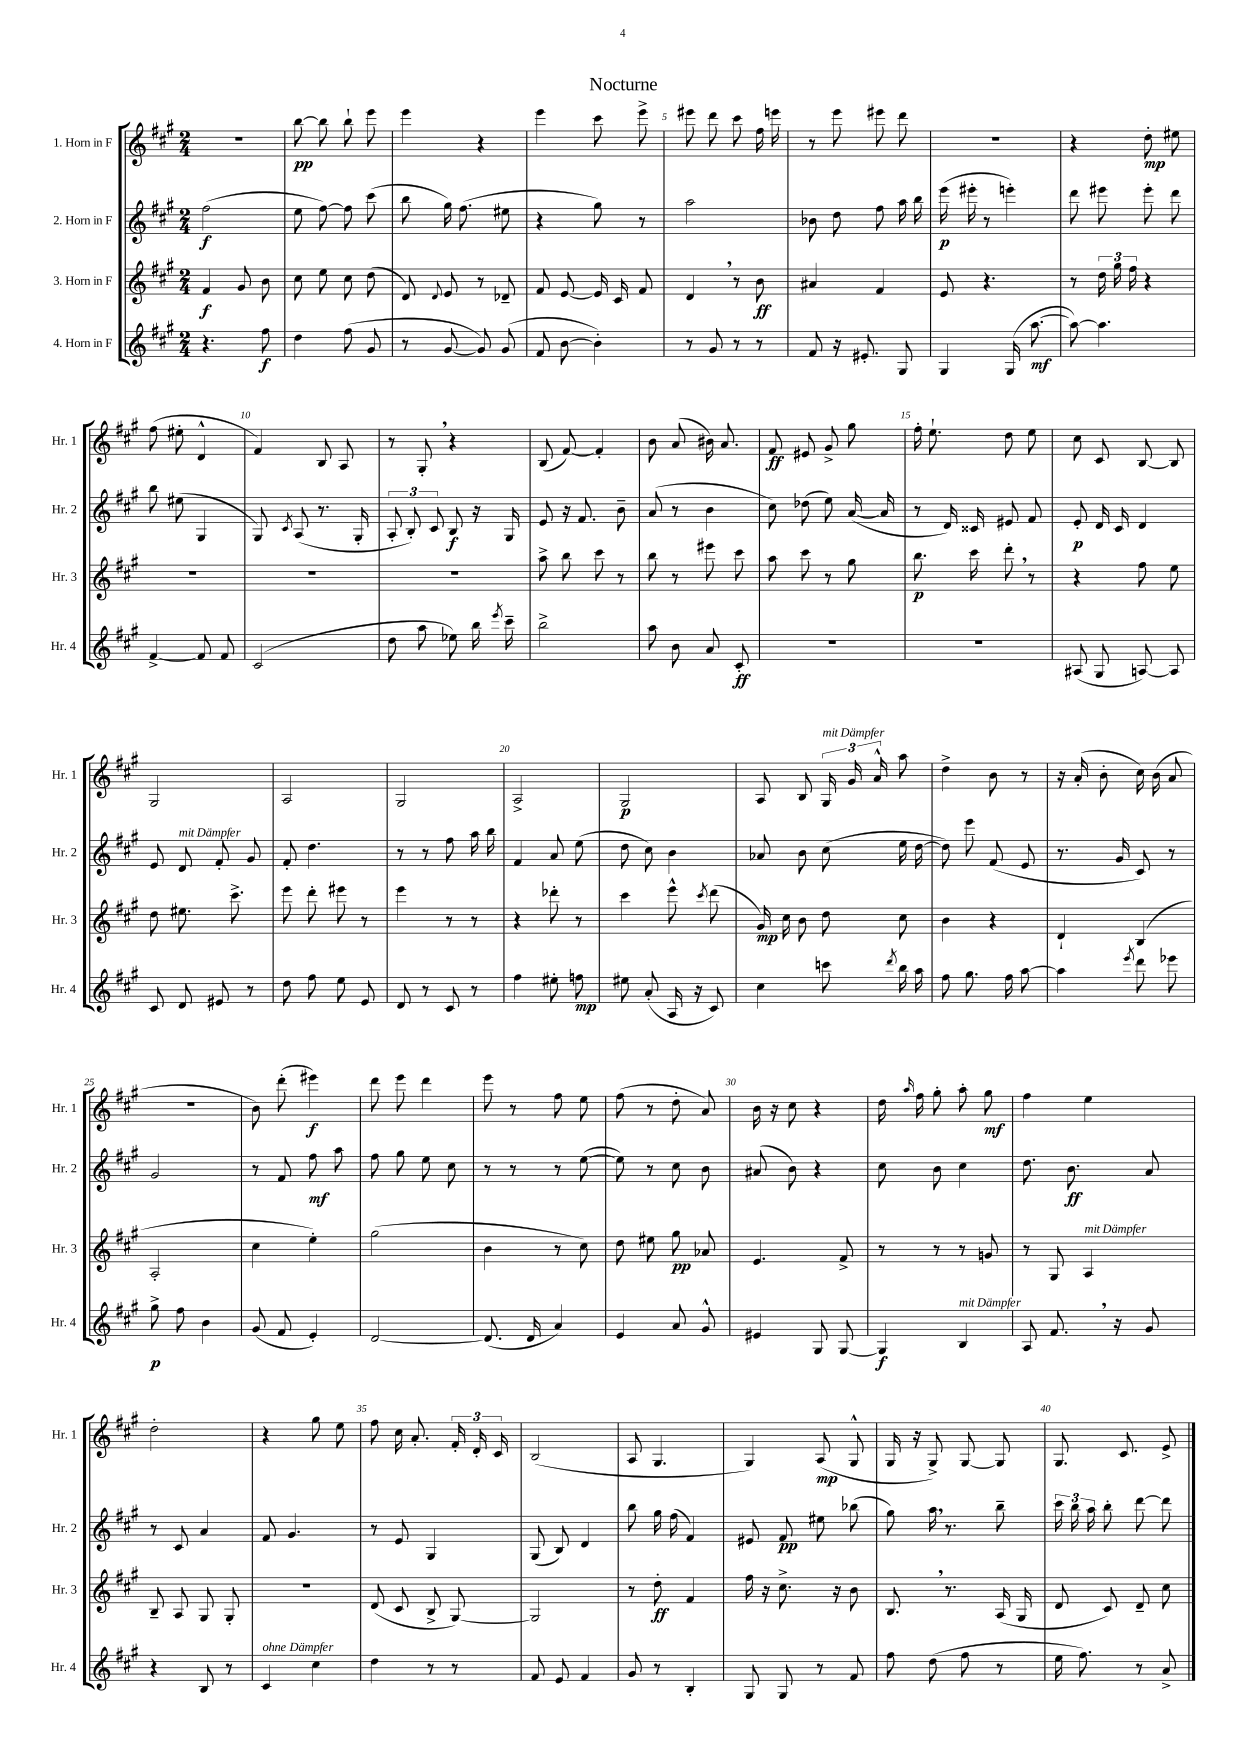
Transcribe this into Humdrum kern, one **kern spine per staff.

**kern	**kern	**kern	**kern
*staff4	*staff3	*staff2	*staff1
*clefG2	*clefG2	*clefG2	*clefG2
*k[f#c#g#]	*k[f#c#g#]	*k[f#c#g#]	*k[f#c#g#]
*M2/4	*M2/4	*M2/4	*M2/4
4.r	4f#/	(2ff#\	2r
.	8g#/	.	.
8ff#\	8b\	.	.
=	=	=	=
4dd\	8cc#\	8ee\	[8bb\
.	8ee\	[8ff#\)	8bb\]
(8ff#\	8cc#\	8ff#\]	8bb`\
8g#/	(8dd\	(8ccc#\	8eee\
=	=	=	=
8r	8d/)	8bb\	4eee\
.	8qqd/	.	.
[8g#/	8e/	16gg#\)	.
.	.	(8.ff#\	.
8g#/])	8r	.	4r
(8g#/	8d-~/	8ee#\	.
=	=	=	=
8f#/	8f#/	4r	4eee\
[8b\	[8e/	.	.
4b'\])	16e/]	8gg#\)	8ccc#\
.	16c#/	.	.
.	8f#/	8r	8eee^\
=	=	=	=
8r	4d/	2aa\	8eee#\
8g#/	.	.	8ddd\
8r	8r	.	8ccc#\
8r	8b\	.	16ff#\
.	.	.	16eee\
=	=	=	=
8f#/	4a#/	8b-\	8r
16r	.	8dd\	8eee\
8.e#'/	.	.	.
.	4f#/	8ff#\	8eee#\
8G#/	.	16aa\	8ddd\
.	.	16bb\	.
=	=	=	=
4G#/	8e/	(16eee\	2r
.	.	16eee#'\	.
.	4.r	8r	.
(16G#/	.	4eee'\)	.
[8.aa\	.	.	.
=	=	=	=
8aa\_)	8r	8ddd\	4r
4.aa\]	24dd\	8eee#\	.
.	24gg#\	.	.
.	24ff#\	.	.
.	4r	8eee#'\	8dd'\
.	.	8ddd\	8ee#\
=	=	=	=
[4f#^/	2r	8bb\	(8ff#\
.	.	(8ee#\	8ee#'\
8f#/]	.	4G#/	4d^^/
8f#/	.	.	.
=	=	=	=
(2c#/	2r	8G#/)	4f#/)
.	.	8qc#/	.
.	.	(8A/	.
.	.	8.r	8B/
.	.	.	8A/
.	.	16G#'/	.
=	=	=	=
8dd\	2r	12A'/	8r
.	.	12B'/)	.
8aa\	.	.	8G#'/
.	.	12c#/	.
8ee-\)	.	8B/	4r
16bb\	.	16r	.
8qeee/	.	.	.
16ccc#~\	.	16G#/	.
=	=	=	=
2bb^\	8aa^\	8e/	(8B/
.	8bb\	16r	[8f#/)
.	.	8.f#/	.
.	8ccc#\	.	4f#'/]
.	8r	8b~\	.
=	=	=	=
8aa\	8bb\	(8a/	8b\
8b\	8r	8r	(8a/
8a/	8eee#\	4b\	16b#\)
.	.	.	8.a/
8c#'/	8ccc#\	.	.
=	=	=	=
2r	8aa\	8cc#\)	8f#/
.	8ccc#\	(8dd-\	8e#/
.	8r	8ee\)	8g#^/
.	8gg#\	([16a/	8gg#\
.	.	16a/]	.
=	=	=	=
2r	8.bb\	8r	16ff#'\
.	.	.	8.ee`\
.	.	16d/)	.
.	16ccc#\	16c##/	.
.	8ddd'\	8e#/	8dd\
.	8r	8f#/	8ee\
=	=	=	=
(8A#/	4r	8e'/	8cc#\
8G#/	.	16d/	8c#/
.	.	16c#/	.
[8A/)	8ff#\	4d/	[8B/
8A/]	8ee\	.	8B/]
=	=	=	=
8c#/	8dd\	8e/	2G#/
8d/	8.ee#\	8d/	.
8e#/	.	8f#'/	.
.	8.ccc#^\	.	.
8r	.	8g#/	.
=	=	=	=
8dd\	8eee\	8f#'/	2A/
8ff#\	8ddd'\	4.dd\	.
8ee\	8eee#\	.	.
8e/	8r	.	.
=	=	=	=
8d/	4eee\	8r	2G#/
8r	.	8r	.
8c#/	8r	8ff#\	.
8r	8r	16aa\	.
.	.	16bb\	.
=	=	=	=
4ff#\	4r	4f#/	2A^/
8ee#'\	8ddd-'\	8a/	.
8ff\	8r	(8ee\	.
=	=	=	=
8ee#\	4ccc#\	8dd\	2G#/
(8a'/	.	8cc#\)	.
16A/	8eee^^\	4b\	.
16r	.	.	.
.	8qccc#/	.	.
8c#/)	(8ddd\	.	.
=	=	=	=
4cc#\	16g#/)	8a-/	8A/
.	16cc#\	.	.
.	8b\	8b\	8B/
8ccc\	8dd\	(8cc#\	24G#/
.	.	.	24g#/
.	.	.	24a^^/
8qddd/	.	.	.
16bb\	8cc#\	16ee\	8aa\
16aa\	.	[16dd\	.
=	=	=	=
8ff#\	4b\	8dd\])	4dd^\
8.gg#\	.	8eee\	.
.	4r	(8f#/	8b\
16ff#\	.	.	.
[8aa\	.	8e/	8r
=	=	=	=
4aa\]	4d`/	8.r	16r
.	.	.	(16a'/
.	.	.	8b'\
.	.	16g#/	.
8qeee/	.	.	.
8ddd\	(4B/	8c#/)	16cc#\)
.	.	.	(16b\
8eee-\	.	8r	8a/
=	=	=	=
8gg#^\	2A'/	2g#/	2r
8ff#\	.	.	.
4b\	.	.	.
=	=	=	=
(8g#/	4cc#\	8r	8b\)
8f#/	.	8f#/	(8ddd'\
4e'/)	4ee'\)	8ff#\	4eee#\)
.	.	8aa\	.
=	=	=	=
[2d/	(2gg#\	8ff#\	8ddd\
.	.	8gg#\	8eee\
.	.	8ee\	4ddd\
.	.	8cc#\	.
=	=	=	=
(8.d/]	4b\	8r	8eee\
.	.	8r	8r
16d/	.	.	.
4a/)	8r	8r	8ff#\
.	8cc#\)	([8ee\	8ee\
=	=	=	=
4e/	8dd\	8ee\])	(8ff#\
.	8ee#\	8r	8r
8a/	8gg#\	8cc#\	8dd'\
8g#^^/	8a-/	8b\	8a/)
=	=	=	=
4e#/	4.e/	(8a#/	16b\
.	.	.	16r
.	.	8b\)	8cc#\
8G#/	.	4r	4r
[8G#/	8f#^/	.	.
=	=	=	=
4G#/]	8r	8cc#\	16dd\
.	.	.	16qqaa/
.	.	.	16ff#\
.	8r	8b\	8gg#'\
4B/	8r	4cc#\	8aa'\
.	8g/	.	8gg#\
=	=	=	=
8A/	8r	8.dd\	4ff#\
8.f#/	8G#/	.	.
.	.	8.b\	.
.	4A/	.	4ee\
16r	.	.	.
8g#/	.	8a/	.
=	=	=	=
4r	8B~/	8r	2dd'\
.	8A/	8c#/	.
8B/	8G#/	4a/	.
8r	8G#'/	.	.
=	=	=	=
4c#/	2r	8f#/	4r
.	.	4.g#/	.
4cc#\	.	.	8gg#\
.	.	.	8ee\
=	=	=	=
4dd\	(8d/	8r	8ff#\
.	8c#/	8e/	16cc#\
.	.	.	8.a'/
8r	8B^/	4G#/	.
8r	[8G#/)	.	24f#'/
.	.	.	24d'/
.	.	.	24c#/
=	=	=	=
8f#/	2G#/]	(8G#/	(2B/
8e/	.	8B/)	.
4f#/	.	4d/	.
=	=	=	=
8g#/	8r	8bb\	8A/
8r	8dd'\	16gg#\	4.G#/
.	.	(16ff#\	.
4B'/	4f#/	4f#/)	.
=	=	=	=
8G#/	16ff#\	8e#/	4G#/)
.	16r	.	.
8G#/	8.cc#^\	8f#/	.
8r	.	8ee#\	(8A/
.	16r	.	.
8f#/	8b\	(8bb-\	8G#^^/
=	=	=	=
8ff#\	8.B/	8gg#\)	16G#/
.	.	.	16r
(8dd\	.	16aa\	8G#^/)
.	8.r	8.r	.
8ff#\	.	.	[8G#/
8r	(16A/	8bb~\	8G#/]
.	16G#/	.	.
=	=	=	=
16ee\	8d/	24ccc#\	8.G#/
.	.	24bb\	.
8.ff#\)	.	.	.
.	.	24aa\	.
.	8c#/)	8bb'\	.
.	.	.	8.c#/
8r	8d~/	[8ddd\	.
8a^/	8cc#\	8ddd\]	8e^/
==	==	==	==
*-	*-	*-	*-
